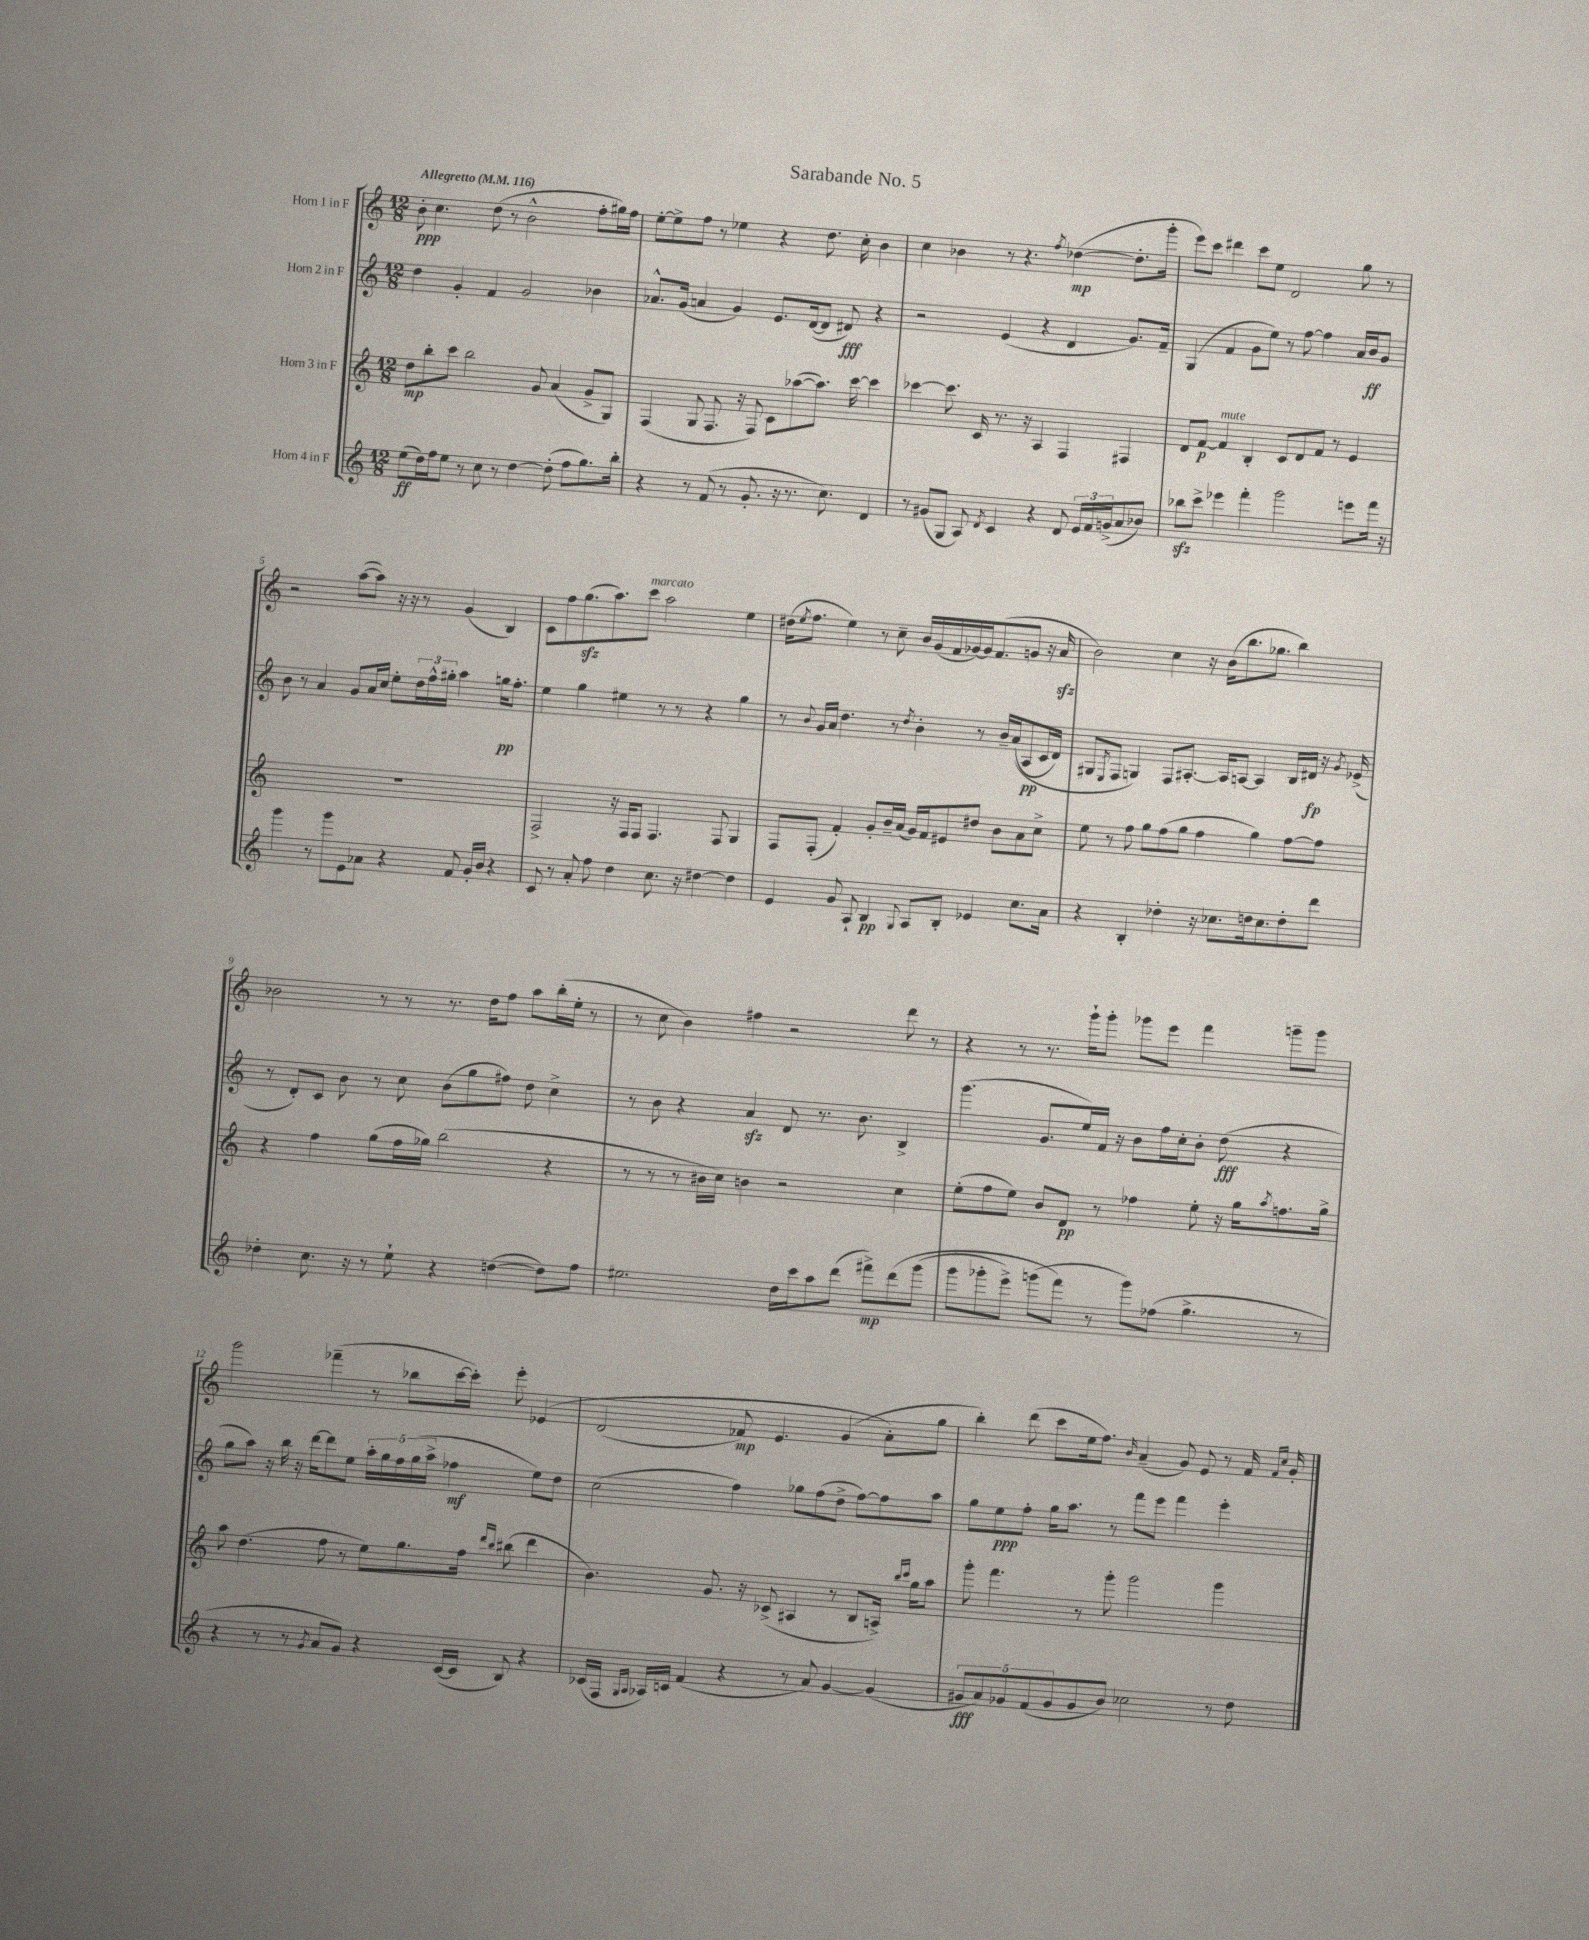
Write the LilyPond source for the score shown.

\header { title = "Sarabande No. 5" }
<<
\new StaffGroup <<
\new Staff = "s0" \with { instrumentName = "Horn 1 in F" } {
    \clef treble \key c \major \numericTimeSignature \time 12/8 \tempo "Allegretto" 4 = 116
    b'8-.\ppp c''4. d''8( r8 b'2-^ f''8-. gis''16) f''16 |
    e''8~-. e''8-> f''8 r8 ees''4 r4 d''8. c''16-. b'4 |
    c''4 bes'4 r8 r4. \acciaccatura { f''8 } des''4~\mp( des''8.-. g'''16-. |
    e'''8) c'''8 dis'''4 c'''8 e''8 d'2 g''8 r8 |
    r2 a''8~( a''8) r16 r16 r8 g'4( b4) |
    c'8 f''8 g''8.\sfz( a''8.) c'''8^\markup { \italic "marcato" } a''2 e''4 |
    dis''16( \acciaccatura { e''8 } f''8. e''4) r8 c''8-- b'16 g'16( f'16 ges'16~) ges'16 f'8.( g'8 r16 a'16\sfz |
    b'2) c''4 r16 b'16( b''8. ges''8. b''4) |
    bes'2 r8 r8 r8. d''16 f''8 a''8 b''16-.( e''16-. r8 |
    r8 c''8 b'4) fis''4 r2 d'''8 r8 |
    r4 r8 r8. g'''16-! g'''8-. ges'''8 e'''8 f'''4 g'''8-- g'''8 |
    g'''2 fes'''4--( r8 bes''8 c'''16~ c'''16-.) e'''8-. ees'4\( |
    d'2( fes'8\mp) e'4. g'4( a'8-.\) g''8 |
    b''4-.) d'''8( c'''8 e''16 f''8.) \grace { b'16 } a'4--( g'8) e'8 r8 f'16 \grace { f'16 c''16 } g'16-. \bar "|." |
}
\new Staff = "s1" \with { instrumentName = "Horn 2 in F" } {
    \clef treble \key c \major \numericTimeSignature \time 12/8
    d''4 g'4-. f'4 g'2 bes'4 |
    aes'8.-^ g'16( a'4 g'4) e'8. d'16~( d'8 dis'8\fff) r4 |
    r2 e'4( r4 d'4 g'8.) f'16-- |
    g4( f'4 g'8 e''8) r8 f''8~ f''4 a'16 b'16\ff g'8 |
    b'8 r8 a'4 g'8 a'16 c''16 e''8-. \tuplet 3/2 { d''16 f''16-^ gis''16-. } a''4 g''16\pp f''8.-. |
    e''4 g''4 eis''4 r8 r8 r4 g''4 |
    r8 \appoggiatura { b'8 } g'16 a'16 d''4. r8 \acciaccatura { d''8 } b'4-. r8 b'16-- a'16(\( a8\pp c'16 d'16) |
    gis8 \acciaccatura { e8 } f8 g4\) f8 ais8.~-. ais16 a8~ a4 b16 dis'16\fp r16 \acciaccatura { g'8 } ees'16->( |
    r8 d'8-.) c'8 b'8 r8 c''8 b'8( g''8 fis''8) d''8 c''4-> |
    r8 b'8 r4 a'4\sfz d'8 r8. b'8. b4-> |
    g'''4.( g'8. e''16) f'16 r16 b'8 f''16 c''16-. b'8-. d''8\fff( r4 |
    g''8 a''8) r16 b''16 r16 d'''16~ d'''8 e''8 \tuplet 5/4 { a''16-. g''16 f''16 g''16( a''16-> } fes''4\mf e''8) d''8 |
    c''2( f''4) ges''8 f''8( d''8-> f''8~) f''8 a''8 |
    g''8 e''8\ppp f''8-. g''16 a''8. r8 f'''8 e'''8 f'''4 e'''4-. \bar "|." |
}
\new Staff = "s2" \with { instrumentName = "Horn 3 in F" } {
    \clef treble \key c \major \numericTimeSignature \time 12/8
    d''8\mp b''8-. c'''8 b''2 g'8 a'4( g'8-> g8) |
    f4( g8 f8. r16 f8) c'8 aes''8~( aes''8.) c'''16~ c'''4 |
    ces'''4~ ces'''8. c'16 r8. r16 a4 f4 fis4 |
    d'8 f'8~\p f'4^\markup { \italic "mute" } b4-. c'8 d'8 f'8 r8 e'4 |
    R1. |
    f2-> r16 f16 f8 f4. f8 g4 |
    f8 f8-.( f'4-.) g'8-. b'16-- a'16( g'16) f'16 eis'8 dis''8 b'8 a'8 c''8-> |
    e''8 r8 f''8 g''8 f''8( g''8 f''4 g''4) f''8~ f''8 |
    r4 f''4 g''8( f''16 ges''16) b''2( r4 |
    r8 r8 r8 bis'16 c''16) b'4 r2 c''4 |
    e''8-.( f''8 e''8) b'8 d'8\pp r8 fes''4 e''8-. r16 g''16 \acciaccatura { a''8 } f''8. g''16-> |
    a''8 d''4.( f''8 r8 e''8) g''8. f''16 \grace { d'''16 b''16 } bis''8( d'''4 |
    b'4.) g'8. r16 ces'8->( ais4 r8 b8 a16->) \grace { b''16 c'''16 } g''16 a''8 |
    g'''8-. f'''4. r8 g'''8-. g'''2 g'''4 \bar "|." |
}
\new Staff = "s3" \with { instrumentName = "Horn 4 in F" } {
    \clef treble \key c \major \numericTimeSignature \time 12/8
    e''8\ff( d''16) f''16 e''8 r8 c''8 r8 d''4~ d''8-.( f''8 g''8.) b''16-. |
    r4 r8 f'8( r8 g'8.-. r16 r8. c''8.) d'4 |
    r8 gis'8( g8 a8) \acciaccatura { d'8 } c'4 r4 d'8 \tuplet 3/2 { e'16 f'16 g'16->( } a'8 bes'8) |
    bes''8\sfz c'''8-> ees'''4 f'''4-. g'''2 e'''8 f'''16 r16 |
    g'''4 r8 g'''8 e'8 aes'8 r4 f'8 g'16-. b'16 r4 |
    c'8 r8 a'8-. f''8 d''4 c''8. r16 dis''4~ dis''4 |
    e'4 g'8 a8-! b4\pp \appoggiatura { g8 } a8 b8-. ees'4 c''8. a'16 |
    r4 b4-. des''4-. r16 ces''8. d''16 ces''8. d''8-. d'''8 |
    des''4-. c''8. r16 r8 e''8-! r4 d''4~( d''8) f''8 |
    eis''2. d''16 c'''16 a''8 d'''8( fis'''8->\mp) d'''8\( g'''8( |
    g'''8 ges'''8-. e'''8->) g'''8( f'''8\) r8 g'''8) fes''8( g''4.-> r8 |
    r4 r8 r8 \acciaccatura { g'8 } a'8 g'8) r4 c'16~( c'16 b8) r4 |
    ces'16( f16 \grace { g16 a16 } aes16) c'16 f'4( r4 r8 a'8) g'4~ g'4( |
    \tuplet 5/4 { gis'8\fff a'8) ges'8 f'8( ges'8 } ges'8 b'8) ces''2 r8 d''8 \bar "|." |
}
>>
>>
